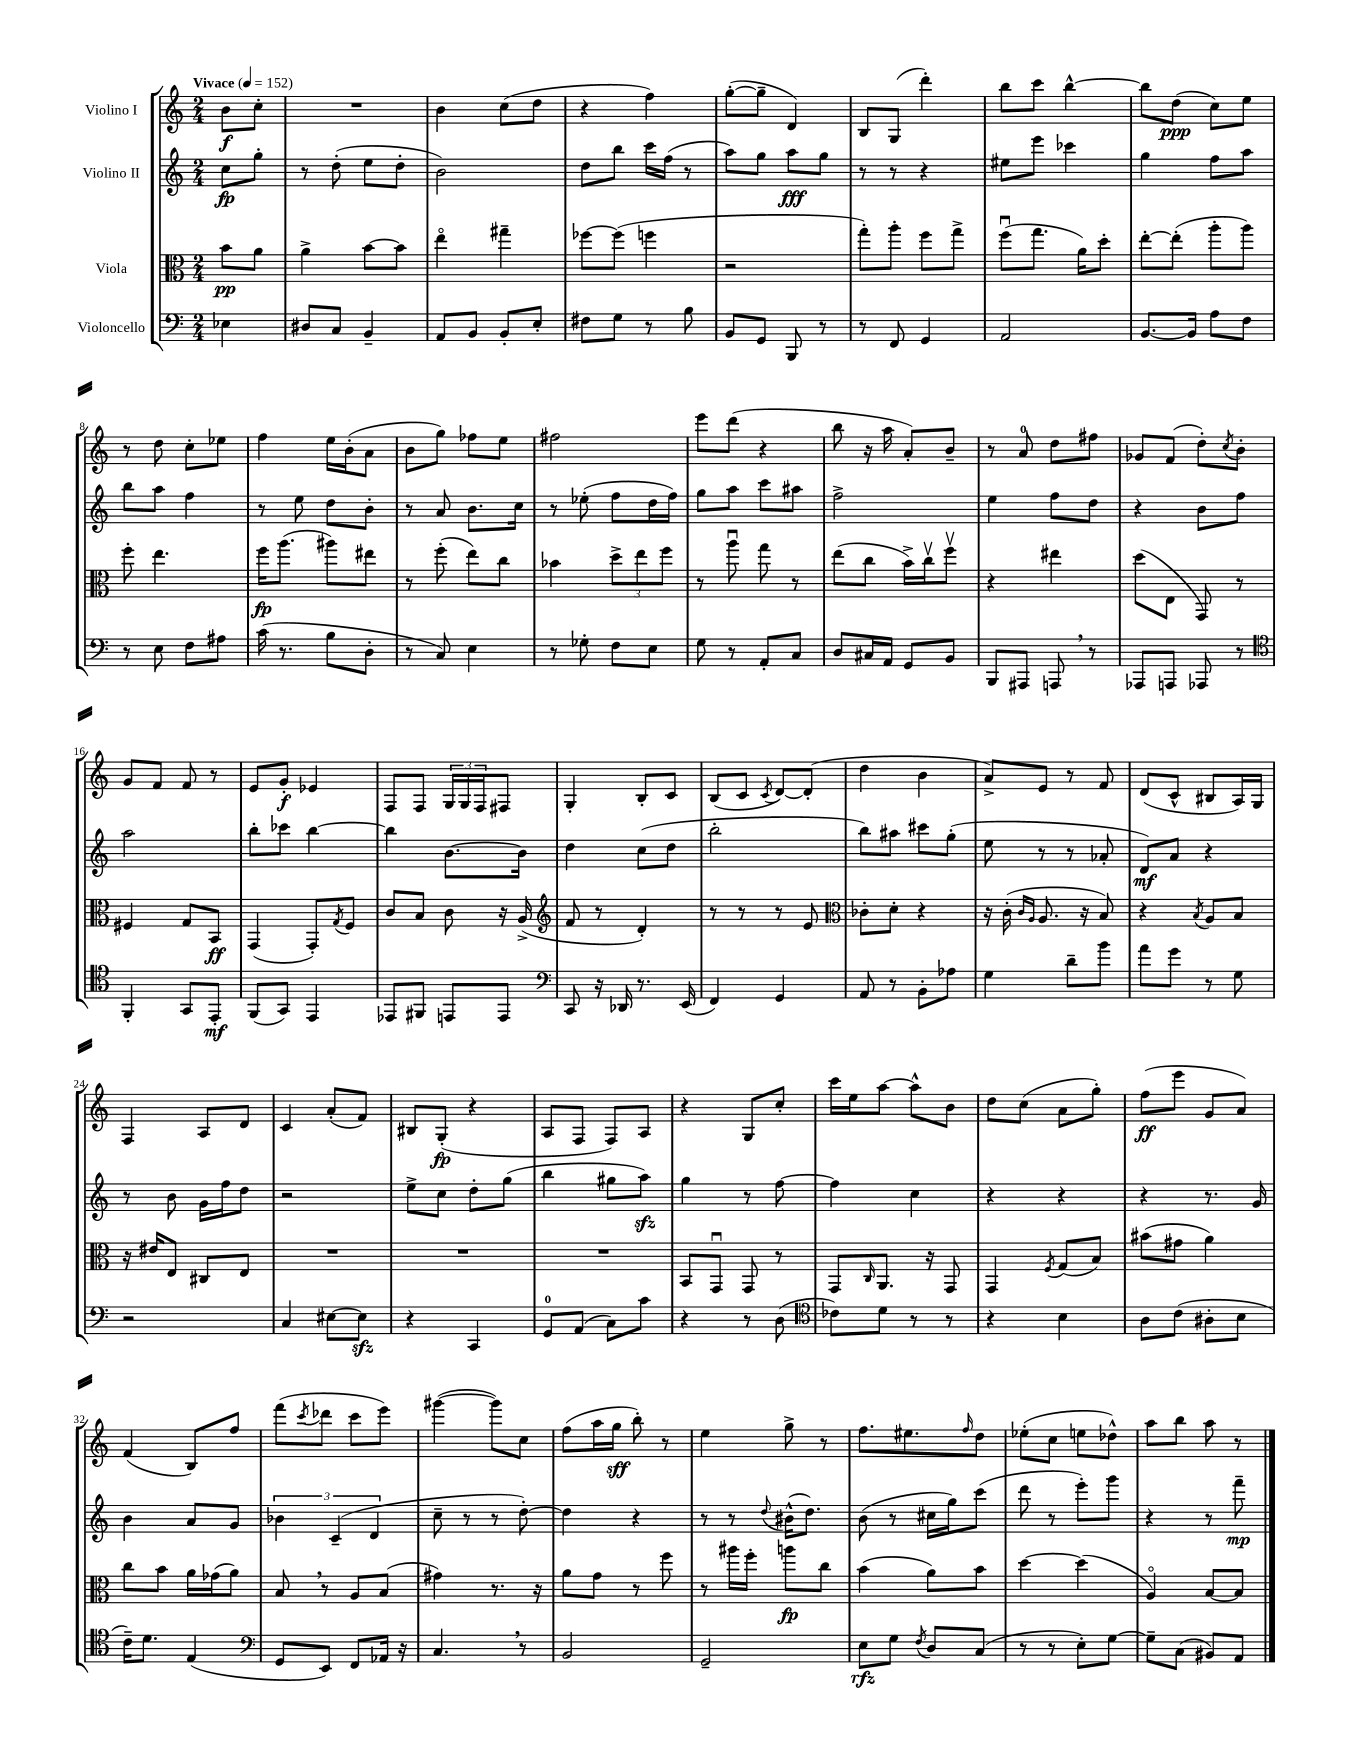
<<
\new StaffGroup <<
\new Staff = "s0" \with { instrumentName = "Violino I" } {
    \clef treble \key c \major \numericTimeSignature \time 2/4 \partial 4 \tempo "Vivace" 4 = 152
    b'8\f c''8-. |
    R2 |
    b'4 c''8( d''8 |
    r4 f''4) |
    g''8~-.( g''8-- d'4) |
    b8 g8( d'''4-.) |
    b''8 c'''8 b''4~-^ |
    b''8 d''8\ppp( c''8) e''8 |
    r8 d''8 c''8-. ees''8 |
    f''4 e''16 b'16-.( a'8 |
    b'8 g''8) fes''8 e''8 |
    fis''2 |
    e'''8 d'''8( r4 |
    b''8 r16 a''16 a'8-.) b'8-- |
    r8 a'8-0 d''8 fis''8 |
    ges'8 f'8( d''8-.) \acciaccatura { c''8 } b'8-. |
    g'8 f'8 f'8 r8 |
    e'8 g'8-.\f ees'4 |
    f8 f8 \tuplet 3/2 { g16 g16 f16 } fis8 |
    g4-. b8-. c'8 |
    b8( c'8 \acciaccatura { c'8 } d'8~) d'8-.( |
    d''4 b'4 |
    a'8->) e'8 r8 f'8 |
    d'8( c'8-^ bis8 a16) g16 |
    f4 a8 d'8 |
    c'4 a'8-.( f'8) |
    bis8 g8-.\fp( r4 |
    a8 f8 f8) a8 |
    r4 g8 c''8-. |
    c'''16 e''16 a''8~ a''8-^ b'8 |
    d''8 c''8( a'8 g''8-.) |
    f''8\ff( e'''8 g'8 a'8) |
    f'4( b8) f''8 |
    f'''8( \acciaccatura { c'''8 } des'''8 c'''8 e'''8) |
    gis'''4~( gis'''8) c''8 |
    f''8( a''16 g''16\sff b''8-.) r8 |
    e''4 g''8-> r8 |
    f''8. eis''8. \grace { f''16 } d''8 |
    ees''8-.( c''8 e''8 des''8-^) |
    a''8 b''8 a''8 r8 \bar "|." |
}
\new Staff = "s1" \with { instrumentName = "Violino II" } {
    \clef treble \key c \major \numericTimeSignature \time 2/4 \partial 4
    c''8\fp g''8-. |
    r8 d''8-.( e''8 d''8-. |
    b'2) |
    d''8 b''8 c'''16 f''16( r8 |
    a''8) g''8 a''8\fff g''8 |
    r8 r8 r4 |
    eis''8 e'''8 ces'''4 |
    g''4 f''8 a''8 |
    b''8 a''8 f''4 |
    r8 e''8 d''8 b'8-. |
    r8 a'8 b'8. c''16 |
    r8 ees''8-.( f''8 d''16 f''16) |
    g''8 a''8 c'''8 ais''8 |
    f''2-> |
    e''4 f''8 d''8 |
    r4 b'8 f''8 |
    a''2 |
    b''8-. ces'''8 b''4~ |
    b''4 b'8.~ b'16 |
    d''4 c''8( d''8 |
    b''2-. |
    b''8) ais''8 cis'''8 g''8-.( |
    e''8 r8 r8 aes'8-. |
    d'8\mf) a'8 r4 |
    r8 b'8 g'16 f''16 d''8 |
    r2 |
    e''8-> c''8 d''8-. g''8( |
    b''4 gis''8 a''8\sfz) |
    g''4 r8 f''8~ |
    f''4 c''4 |
    r4 r4 |
    r4 r8. g'16 |
    b'4 a'8 g'8 |
    \tuplet 3/2 { bes'4 c'4--( d'4 } |
    c''8-- r8 r8 d''8~-.) |
    d''4 r4 |
    r8 r8 \appoggiatura { d''8 } bis'16-^( d''8.) |
    b'8( r8 cis''16 g''16) c'''8( |
    d'''8 r8 e'''8-.) g'''8 |
    r4 r8 f'''8--\mp \bar "|." |
}
\new Staff = "s2" \with { instrumentName = "Viola" } {
    \clef alto \key c \major \numericTimeSignature \time 2/4 \partial 4
    b'8\pp a'8 |
    a'4-> b'8~ b'8 |
    e''4\flageolet gis''4-- |
    fes''8~ fes''8( f''4 |
    r2 |
    g''8-.) a''8-. f''8 g''8-> |
    f''8\downbow( g''8. a'16) d''8-. |
    e''8~-. e''8-.( a''8-. a''8) |
    f''8-. e''4. |
    f''16\fp a''8.( ais''8) eis''8 |
    r8 f''8-.( e''8) c''8 |
    bes'4 \tuplet 3/2 { d''8-> e''8 f''8 } |
    r8 a''8\downbow g''8 r8 |
    e''8( c''8 b'16->) c''16\upbow f''8\upbow |
    r4 eis''4 |
    d''8( e8 g,8) r8 |
    fis4 g8 b,8\ff |
    g,4( g,8-.) \acciaccatura { g8 } f8 |
    c'8 b8 c'8 r16 a16->( |
    \clef treble f'8 r8 d'4-.) |
    r8 r8 r8 e'8 |
    \clef alto ces'8-. d'8-. r4 |
    r16 c'16-.( \grace { c'16 a16 } a8. r16 b8) |
    r4 \acciaccatura { b8 } a8 b8 |
    r16 eis'16 e8 cis8 e8 |
    R2 |
    R2 |
    R2 |
    b,8 g,8\downbow g,8 r8 |
    g,8 \grace { c16 } a,8. r16 g,8 |
    g,4 \acciaccatura { f8 } g8( b8) |
    bis'8( gis'8 a'4) |
    c''8 b'8 a'16 ges'16( a'8) |
    b8 \breathe r8 a8 b8( |
    gis'4) r8. r16 |
    a'8 g'8 r8 f''8 |
    r8 ais''16 f''16-. a''8\fp c''8 |
    b'4( a'8) b'8 |
    d''4~ d''4( |
    a4\flageolet) b8~ b8 \bar "|." |
}
\new Staff = "s3" \with { instrumentName = "Violoncello" } {
    \clef bass \key c \major \numericTimeSignature \time 2/4 \partial 4
    ees4 |
    dis8 c8 b,4-- |
    a,8 b,8 b,8-. e8-. |
    fis8 g8 r8 b8 |
    b,8 g,8 b,,8 r8 |
    r8 f,8 g,4 |
    a,2 |
    b,8.~ b,16 a8 f8 |
    r8 e8 f8 ais8 |
    c'16( r8. b8 d8-. |
    r8 c8) e4 |
    r8 ges8-. f8 e8 |
    g8 r8 a,8-. c8 |
    d8 cis16 a,16 g,8 b,8 |
    b,,8 ais,,8 a,,8 \breathe r8 |
    aes,,8 a,,8 aes,,8 r8 |
    \clef tenor f,4-. g,8 e,8-.\mf |
    f,8( g,8) e,4 |
    ees,8 fis,8 e,8 e,8 |
    \clef bass c,8 r16 des,16 r8. e,16( |
    f,4) g,4 |
    a,8 r8 b,8-. aes8 |
    g4 d'8-- b'8 |
    a'8 g'8 r8 g8 |
    r2 |
    c4 eis8~ eis8\sfz |
    r4 c,4 |
    g,8-0 a,8( c8) c'8 |
    r4 r8 d8( |
    \clef tenor ces'8) d'8 r8 r8 |
    r4 b4 |
    a8 c'8( ais8-. b8 |
    c'16--) d'8. e4( |
    \clef bass g,8 e,8) f,8 aes,16 r16 |
    c4. \breathe r8 |
    b,2 |
    g,2-- |
    e8\rfz g8 \acciaccatura { f8 } d8 c8( |
    r8 r8 e8-.) g8~ |
    g8-- c8( bis,8) a,8 \bar "|." |
}
>>
>>
